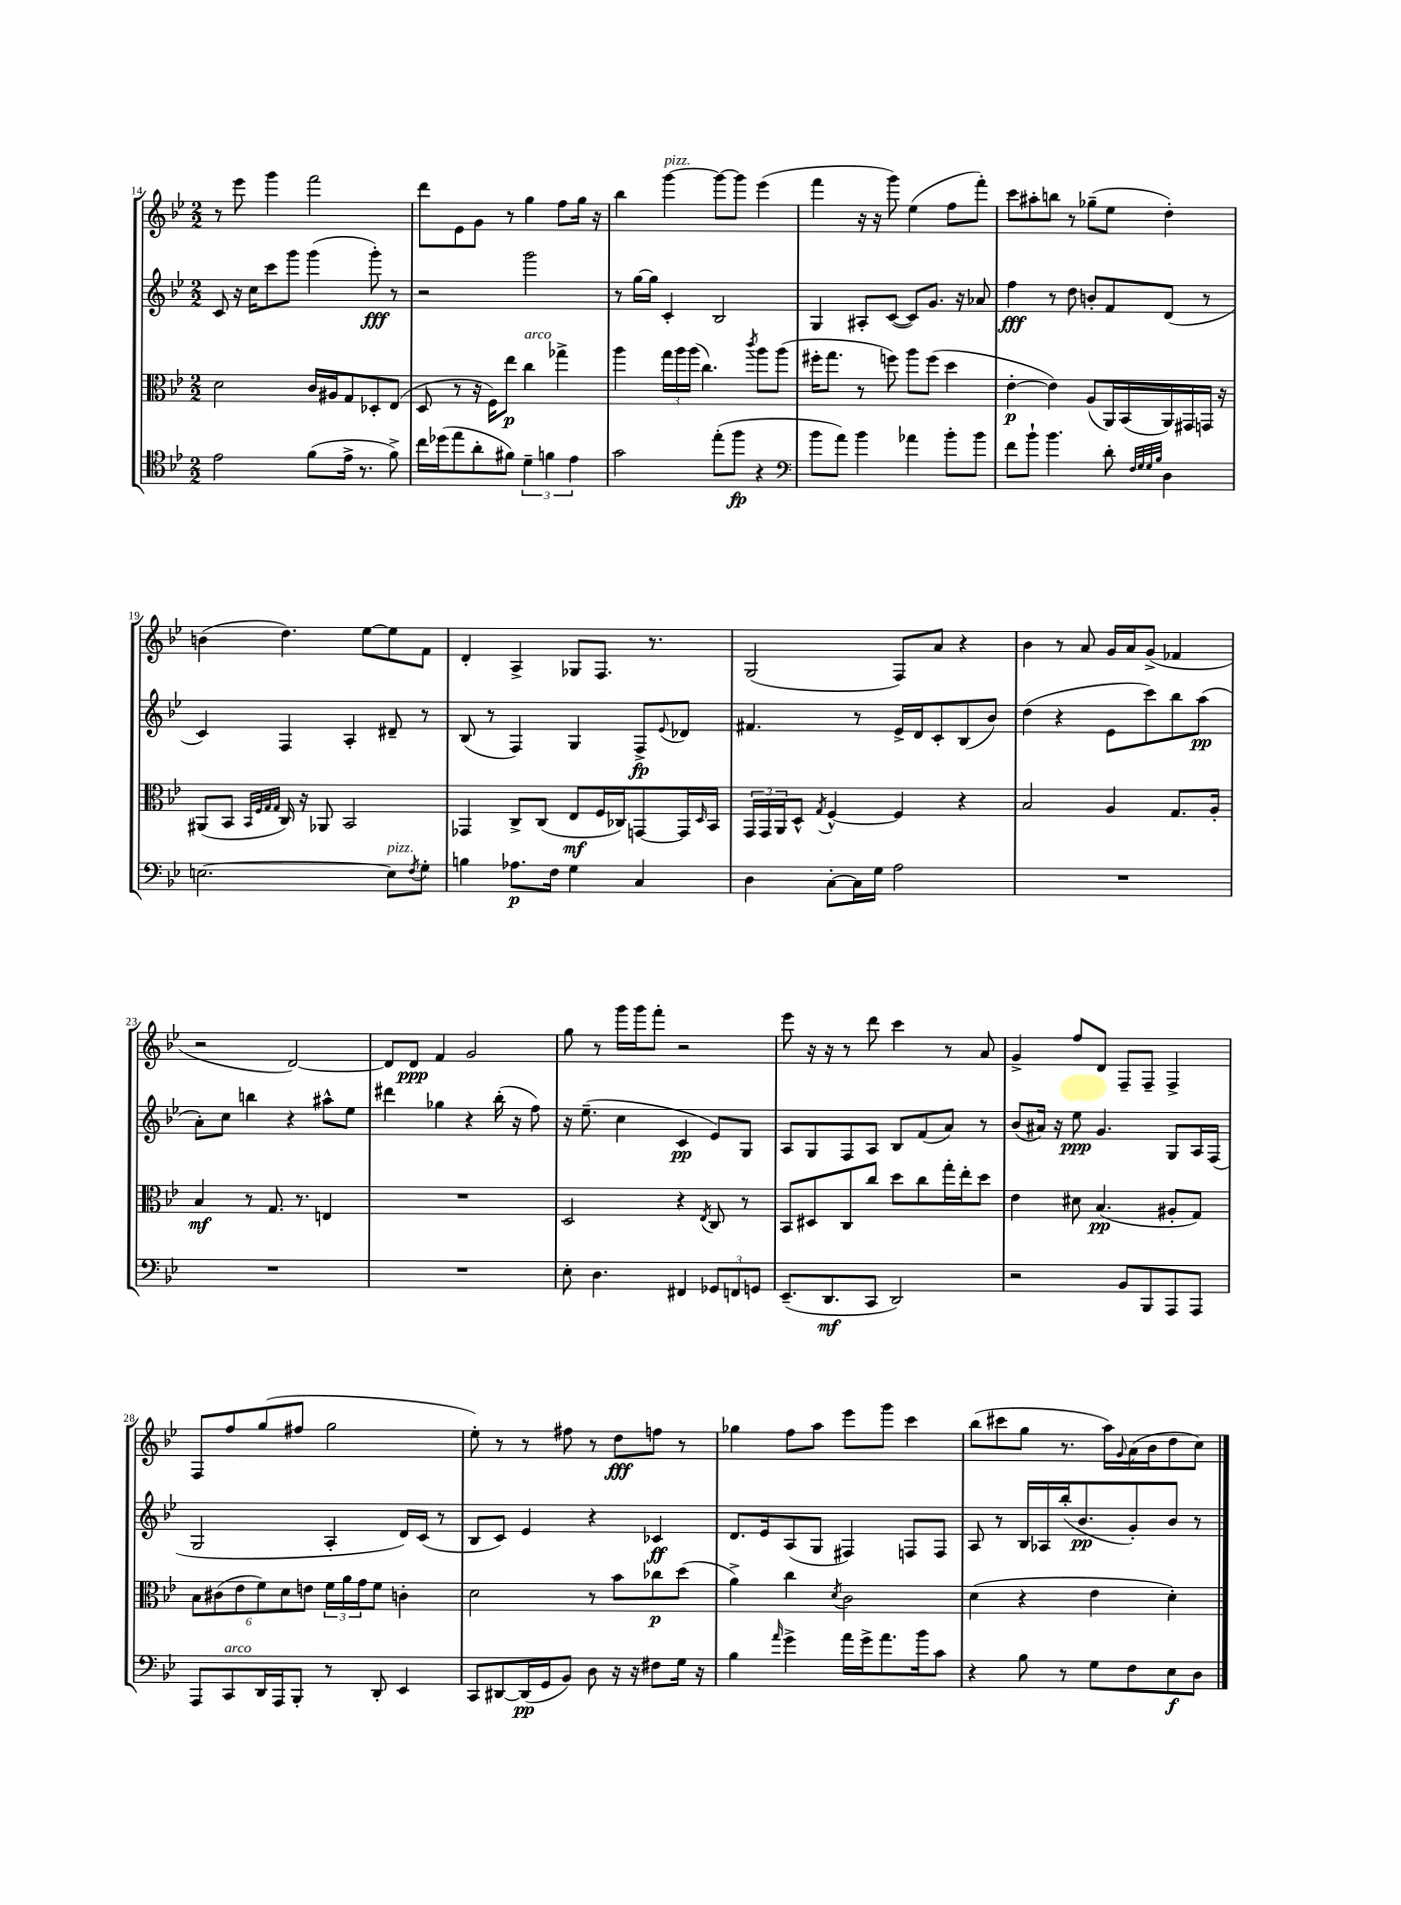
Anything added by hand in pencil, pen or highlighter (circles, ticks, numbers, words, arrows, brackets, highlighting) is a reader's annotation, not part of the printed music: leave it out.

**kern	**kern	**kern	**kern
*staff4	*staff3	*staff2	*staff1
*clefC4	*clefC3	*clefG2	*clefG2
*k[b-e-]	*k[b-e-]	*k[b-e-]	*k[b-e-]
*M2/2	*M2/2	*M2/2	*M2/2
2e-	2d	8c	8r
.	.	16r	8eee-
.	.	16cc	.
.	.	8ccc	4ggg
.	.	8ggg	.
(8f	16c	(4ggg	2fff
.	16A#	.	.
16e-^	8G	.	.
8.r	.	.	.
.	8D-'	8ggg')	.
8f^)	(8E-	8r	.
=	=	=	=
16cc	8D	2r	8ddd
(16dd-	.	.	.
8ee-	8r	.	8e-
8a'	16r	.	8g
.	16F)	.	.
8f#)	8ee-	.	8r
6d~	4cc	2ggg	4gg
6f	.	.	.
.	4gg-^	.	8ff
6e-	.	.	.
.	.	.	16gg
.	.	.	16r
=	=	=	=
2g	4aa	8r	4bb-
.	.	[16gg	.
.	.	16gg]	.
.	24gg	4c'	[4ggg
.	24aa	.	.
.	(24aa	.	.
.	4.cc)	.	.
(8ee-'	.	2B-	8ggg_
8ff	.	.	8ggg]
.	8qccc	.	.
4r	8aa	.	(4eee-
.	(8aa	.	.
=	=	=	=
*clefF4	*	*	*
8b-	16ff#'	4G	4fff
.	8.gg	.	.
8a)	.	.	.
4b-	8r	8A#'	16r
.	.	.	16r
.	8ff)	([8c	8ggg)
4a-	8aa	8c])	(4ee-
.	(8ff	8.g	.
8b-'	4dd	.	8ff
.	.	16r	.
8b-	.	8a-	8fff')
=	=	=	=
8f	[4e-'	4ff	8ccc
8b-`	.	.	8aa#'
4.b-	4e-])	8r	8bb
.	.	8dd	8r
.	(8A	8b'	(8gg-~
8d'	16AA)	8f	8ee-
.	(16BB-	.	.
32qqF	.	.	.
32qqG	.	.	.
32qqG	.	.	.
32qqB-	.	.	.
4D	16AA)	(8d	4dd')
.	16GG#	.	.
.	16GG	8r	.
.	16r	.	.
=	=	=	=
[2.E	(8AA#	4c)	(4b
.	8BB-	.	.
.	32qqBB-	.	.
.	32qqF	.	.
.	32qqG	.	.
.	32qqG	.	.
.	16C)	4F	4.dd)
.	16r	.	.
.	8AA-	.	.
.	2BB-	4A'	.
.	.	.	[8ee-
8E]	.	8d#~	8ee-]
8qF	.	.	.
8G'	.	8r	8f
=	=	=	=
4B	4GG-	(8B-	4d'
.	.	8r	.
8.A-	8C^	4F)	4A^
.	(8C	.	.
16F	.	.	.
4G	8E-	4G	8G-
.	16F	.	8.F
.	16C-)	.	.
4C	[8GG	8F^	.
.	.	.	8.r
.	.	8qqe-	.
.	16GG]	8d-	.
.	16qqD	.	.
.	16BB-	.	.
=	=	=	=
4D	24GG	4.f#	(2G
.	24GG	.	.
.	24AA	.	.
.	8D^^	.	.
.	8qG	.	.
[8C'	[4F^^	.	.
16C]	.	8r	.
16G	.	.	.
2A	4F]	16e-^	8F)
.	.	16d	.
.	.	8c'	8a
.	4r	(8B-	4r
.	.	8b-)	.
=	=	=	=
1r	2B-	(4dd	4b-
.	.	4r	8r
.	.	.	8a
.	4A	8e-	16g
.	.	.	16a
.	.	8ccc)	(8g^
.	8.G	8bb-	4f-
.	.	(8aa	.
.	16A'	.	.
=	=	=	=
1r	4B-	8a')	2r
.	.	8cc	.
.	8r	4bb	.
.	8.G	.	.
.	.	4r	[2d)
.	8.r	.	.
.	4E	8aa#^^	.
.	.	8ee-	.
=	=	=	=
1r	1r	4ddd#	8d]
.	.	.	8d
.	.	4gg-	4f
.	.	4r	2g
.	.	(16bb-'	.
.	.	16r	.
.	.	8ff)	.
=	=	=	=
8E-'	2D	16r	8gg
.	.	(8.ee-~	.
4.D	.	.	8r
.	.	4cc	16ggg
.	.	.	16ggg
.	.	.	8fff'
4FF#	4r	4c	2r
.	8qE-	.	.
12GG-	8C	8e-)	.
12FF	.	.	.
.	8r	8G	.
12GG	.	.	.
=	=	=	=
(8.EE-~	8BB-	8A	8eee-
.	8D#	8G	16r
8.DD	.	.	16r
.	8C	8F	8r
8CC	8cc	8A	8ddd
2DD)	8dd	8B-	4ccc
.	8cc	(8f	.
.	16gg'	8a)	8r
.	16ee-'	.	.
.	8dd	8r	8a
=	=	=	=
2r	4e-	(8b-	4g^
.	.	16a#)	.
.	.	16r	.
.	8d#	8ee-	8ff
.	(4.B-	4.g	8d
8BB-	.	.	8F~
8BBB-	.	.	8F~
8AAA	8A#'	8G	4F^
8AAA	8G)	16A	.
.	.	(16F	.
=	=	=	=
8AAA	12B-	2G	8F
.	(12c#	.	.
8CC	.	.	8ff
.	12e-	.	.
16DD	12f)	.	(8gg
16AAA	.	.	.
.	12d	.	.
8BBB-'	.	.	8ff#
.	12e	.	.
8r	24f	4A'	2gg
.	24a	.	.
.	24g	.	.
8DD'	8f	.	.
4EE-	4c'	16d)	.
.	.	(16c	.
.	.	8r	.
=	=	=	=
8CC	2d	8B-	8ee-')
[8DD#	.	8c)	8r
(16DD#]	.	4e-	8r
16GG	.	.	.
8BB-)	.	.	8ff#
8D	8r	4r	8r
16r	8b-	.	8dd
16r	.	.	.
8F#	8cc-	4c-	8ff
16G	(8dd	.	8r
16r	.	.	.
=	=	=	=
4B-	4a^)	8.d	4gg-
.	.	16e-	.
16qqa	.	.	.
4g^	4cc	(8A	8ff
.	.	8G	8aa
.	8qd	.	.
16a	2c	4F#)	8eee-
16g^	.	.	.
8.a	.	.	8ggg
.	.	8F	4ccc
16b-	.	.	.
8c	.	8F	.
=	=	=	=
4r	(4d	8A	(8bb-
.	.	8r	8ccc#
8B-	4r	16B-	8gg
.	.	16A-	.
8r	.	(16bb-'	8.r
.	.	8.b-	.
8G	4e-	.	.
.	.	.	16aa)
.	.	.	8qqg
8F	.	8g')	(16a
.	.	.	16b-
8E-	4d')	8b-	8dd
8D	.	8r	8cc)
==	==	==	==
*-	*-	*-	*-
